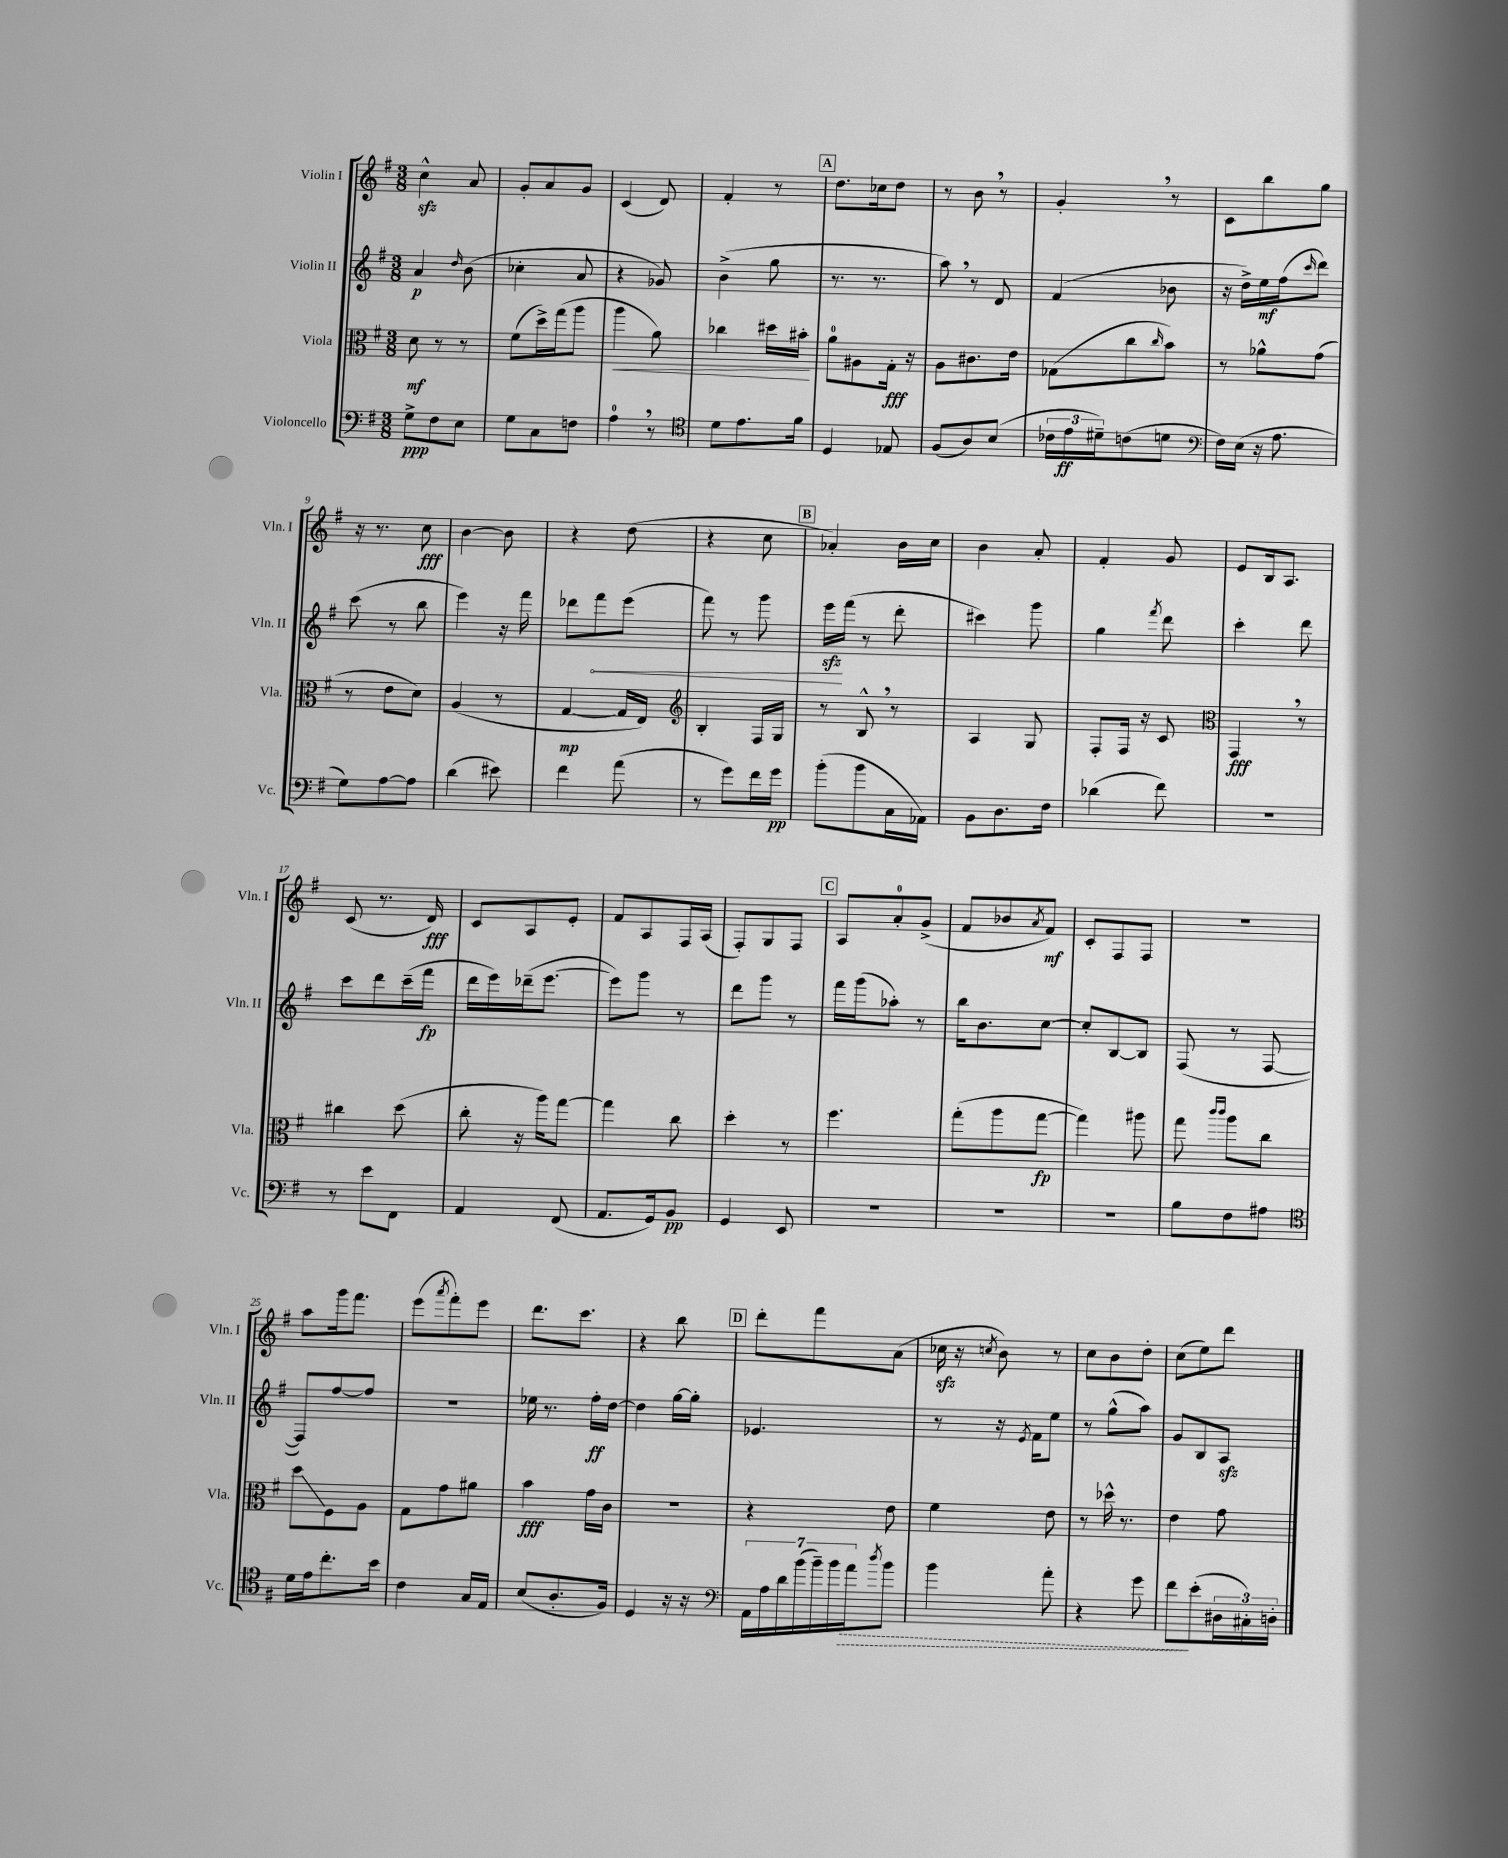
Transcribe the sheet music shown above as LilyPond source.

<<
\new StaffGroup <<
\new Staff = "s0" \with { instrumentName = "Violin I" shortInstrumentName = "Vln. I" } {
    \clef treble \key g \major \numericTimeSignature \time 3/8
    c''4-^\sfz a'8 |
    g'8-. a'8 g'8 |
    c'4( d'8) |
    fis'4-. r8 |
    \mark \markup { \box "A" } d''8. ces''16 d''8 |
    r8 b'8 \breathe r8 |
    g'4-. \breathe r8 |
    c'8 b''8 g''8 |
    r16 r8. c''8\fff |
    b'4~ b'8 |
    r4 d''8( |
    r4 c''8 |
    \mark \markup { \box "B" } aes'4-.) b'16 c''16 |
    b'4 a'8-. |
    fis'4-. g'8 |
    e'8 b16 a8. |
    c'8( r8. d'16\fff) |
    c'8 a8 e'8-. |
    fis'8 a8 fis16 a16( |
    fis8-.) g8 fis8 |
    \mark \markup { \box "C" } a8 a'8-0-. g'8->( |
    fis'8 bes'8 \acciaccatura { a'8 } fis'8\mf) |
    c'8-. fis8 fis8 |
    R4. |
    a''8 g'''16 fis'''8. |
    e'''8( \acciaccatura { a'''8 } fis'''8-.) e'''8 |
    d'''8. c'''8. |
    r4 b''8 |
    \mark \markup { \box "D" } d'''8-. fis'''8 a'8( |
    ces''16\sfz r16 \acciaccatura { c''8 } b'8) r8 |
    c''8 b'8 d''8-. |
    c''8( e''8) d'''8 \bar "|." |
}
\new Staff = "s1" \with { instrumentName = "Violin II" shortInstrumentName = "Vln. II" } {
    \clef treble \key g \major \numericTimeSignature \time 3/8
    a'4\p \grace { d''16 } b'8( |
    ces''4-. a'8 |
    r4 ges'8) |
    b'4->( g''8 |
    \mark \markup { \box "A" } r8. r8. |
    a''8) \breathe r8 d'8 |
    fis'4( bes'8 |
    r16 d''16->) e''16\mf fis''16( \grace { c'''16 } d'''8) |
    c'''8( r8 b''8 |
    e'''4) r16 fis'''16 |
    des'''8 \once \override Hairpin.circled-tip = ##t fis'''8\< e'''8( |
    fis'''8) r8 g'''8 |
    \mark \markup { \box "B" } e'''16\sfz\! fis'''16( r8 d'''8-. |
    cis'''4) g'''8 |
    g''4 \acciaccatura { fis'''8 } d'''8 |
    c'''4-. d'''8 |
    c'''8 d'''8 c'''16--( fis'''16\fp |
    d'''16 e'''16) des'''16--( e'''8.~ |
    e'''8) g'''8 r8 |
    d'''8 g'''8 r8 |
    \mark \markup { \box "C" } fis'''16 g'''16( aes''8-.) r8 |
    b''16 b'8. c''8~ |
    c''8-. b8~ b8 |
    fis8( r8 fis8~ |
    fis8) fis''8~ fis''8 |
    R4. |
    ees''16 r8. fis''16-.\ff d''16~ |
    d''4 g''16~ g''16-. |
    \mark \markup { \box "D" } ees'4. |
    r8 r16 \acciaccatura { e'8 } fis'16 e''8 |
    r8 g''8-^( a''8) |
    g'8 b8 a8\sfz \bar "|." |
}
\new Staff = "s2" \with { instrumentName = "Viola" shortInstrumentName = "Vla." } {
    \clef alto \key g \major \numericTimeSignature \time 3/8
    d'8\mf r8 r8 |
    fis'8( d''16->) g''16( a''8 |
    a''4\< a'8) |
    ces''4 dis''16 bis'16-.\! |
    \mark \markup { \box "A" } a'8-0 ais8 g16-.\fff r16 |
    a8 cis'8. e'16 |
    ges8( c''8 \grace { c''16 } b'8) |
    r8 aes'8-^ g'8( |
    r8 e'8 d'8) |
    a4( r8 |
    g4~\mp g16 e16) |
    \clef treble b4-. fis16 g16 |
    \mark \markup { \box "B" } r8 b8-^ \breathe r8 |
    a4 g8 |
    fis8-. fis16 r16 c'8 |
    \clef alto g,4\fff \breathe r8 |
    cis''4 d''8( |
    c''8-. r16 a''16) g''8~ |
    g''4 c''8 |
    d''4-. r8 |
    \mark \markup { \box "C" } fis''4. |
    g''8-.( a''8 g''8~\fp |
    g''4) ais''8 |
    g''8 \grace { c'''16 c'''16 } a''8 c''8 |
    d''8\glissando fis8 a8 |
    g8 g'8 ais'8 |
    b'4\fff g'16 c'16 |
    R4. |
    \mark \markup { \box "D" } r4 e'8 |
    fis'4 e'8 |
    r8 des''16-^ r8. |
    e'4 g'8 \bar "|." |
}
\new Staff = "s3" \with { instrumentName = "Violoncello" shortInstrumentName = "Vc." } {
    \clef bass \key g \major \numericTimeSignature \time 3/8
    g8->\ppp fis8 e8 |
    g8 c8 f8 |
    a4-0 \breathe r8 |
    \clef tenor d'8 e'8. fis'16 |
    \mark \markup { \box "A" } d4 ees8 |
    fis8( a8) b8( |
    \tuplet 3/2 { ces'16 e'16\ff dis'16--) } c'8( d'8 |
    \clef bass fis16) e16( r16 a8. |
    g8) a8~ a8 |
    d'4( eis'8) |
    fis'4 a'8( |
    r8 g'8) fis'16 g'16\pp |
    \mark \markup { \box "B" } b'8-.( b'8 c16 aes,16) |
    b,8 d8. fis16 |
    des'4( fis'8) |
    R4. |
    r8 e'8 fis,8 |
    a,4 fis,8( |
    a,8. g,16) b,8\pp |
    g,4 e,8 |
    \mark \markup { \box "C" } R4. |
    R4. |
    R4. |
    b8 fis8 ais8 |
    \clef tenor d'16 e'16 c''8.-. b'16 |
    c'4 g16 e16 |
    b8( a8.-. fis16) |
    d4 r16 r16 |
    \mark \markup { \box "D" } \clef bass \tuplet 7/4 { a,16 a16 d'16 b'16( b'16--) b'16 \once \override Hairpin.style = #'dashed-line a'16\> } \acciaccatura { d''8 } b'8 |
    b'4 a'8-. |
    r4 g'8 |
    fis'8\! e'8-.( \tuplet 3/2 { dis16 cis16-.) d16-. } \bar "|." |
}
>>
>>
